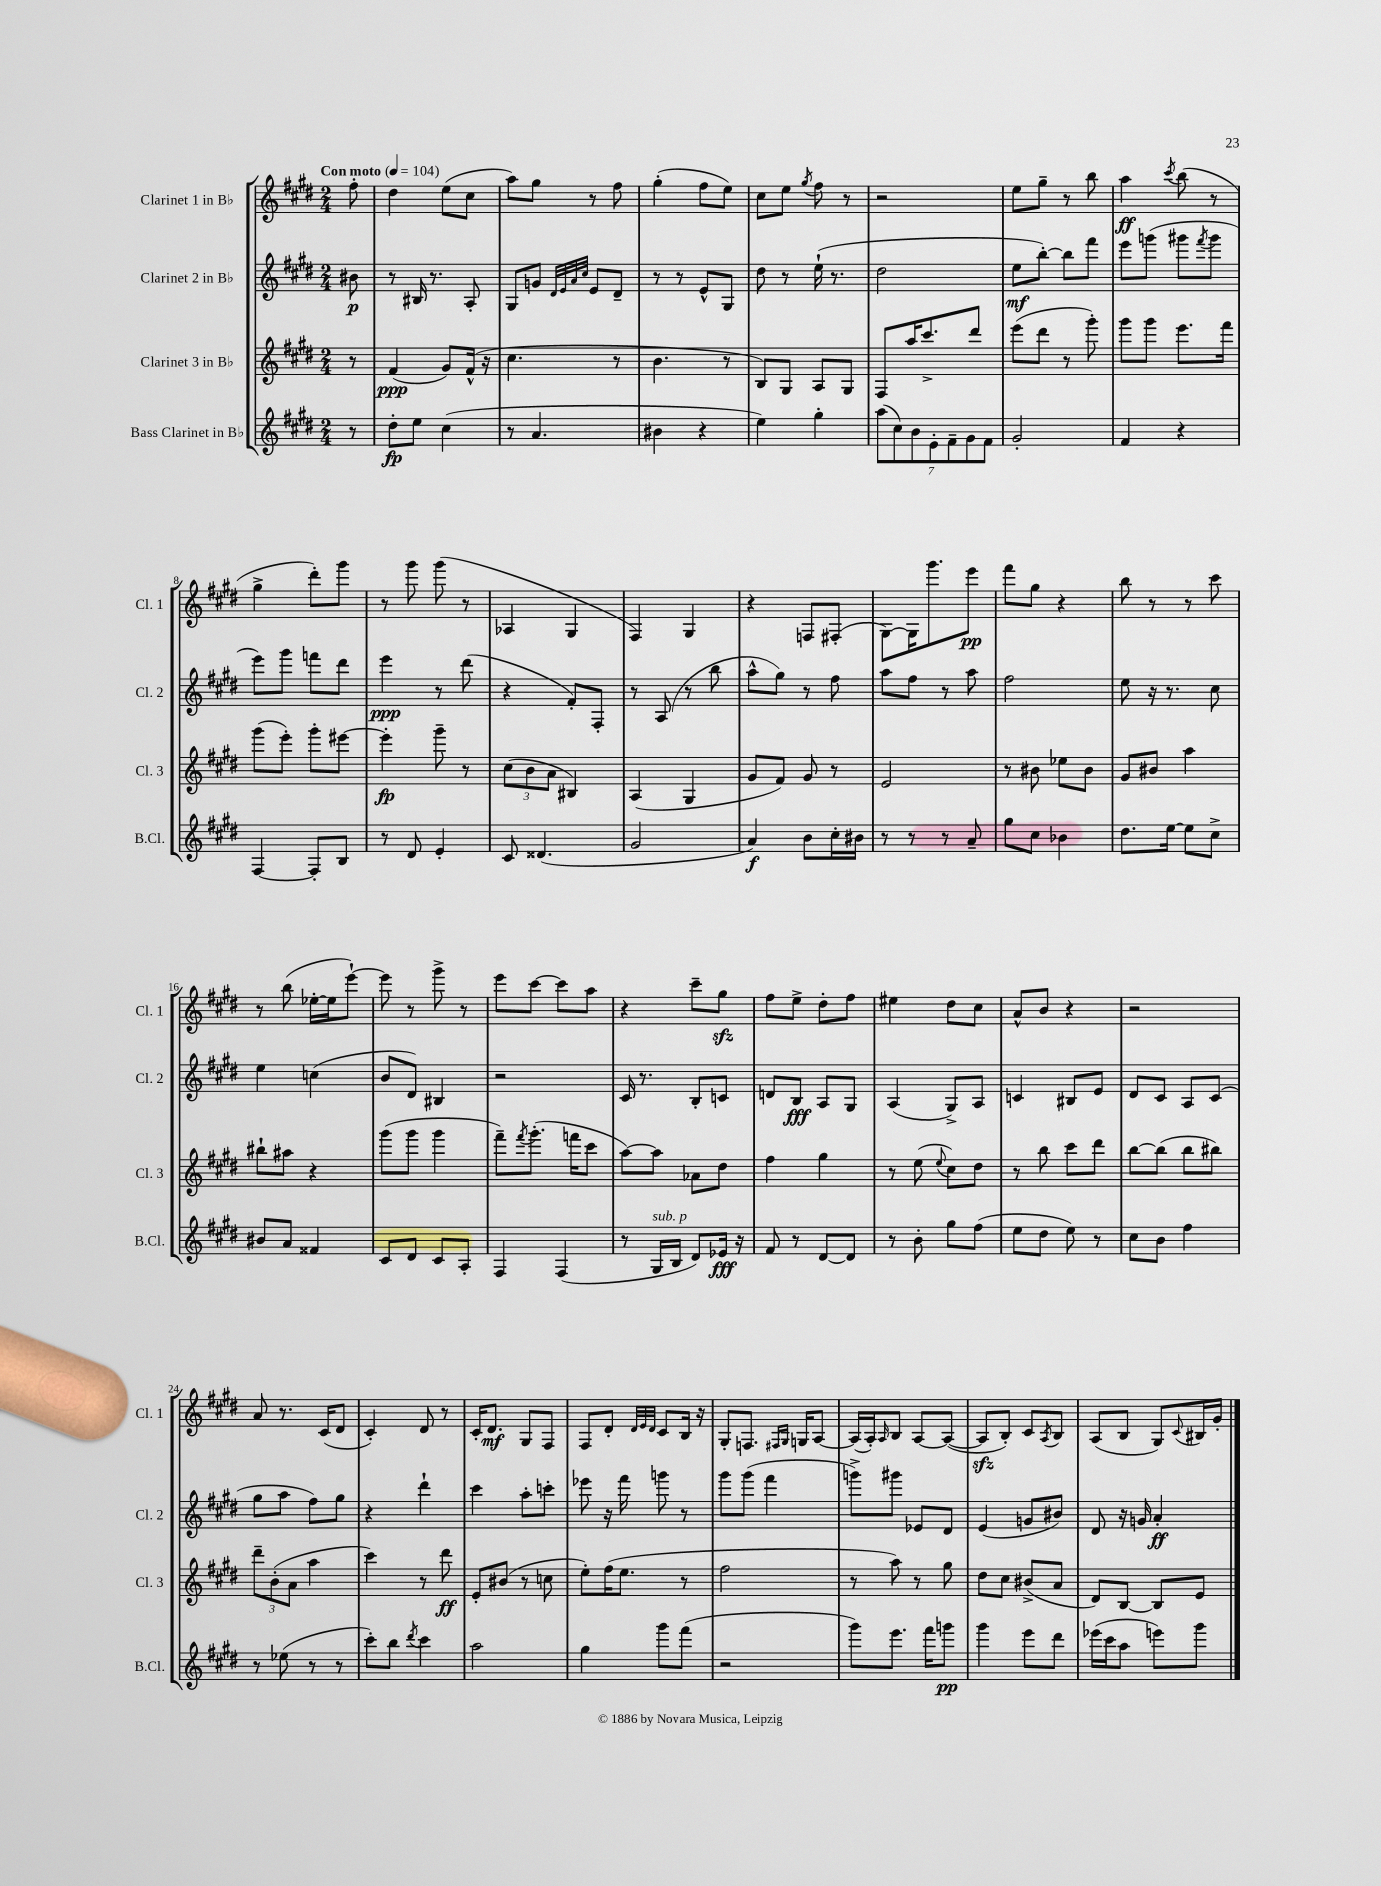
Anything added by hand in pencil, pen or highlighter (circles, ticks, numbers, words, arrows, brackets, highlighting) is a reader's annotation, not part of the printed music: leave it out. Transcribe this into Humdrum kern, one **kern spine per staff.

**kern	**dynam	**kern	**dynam	**kern	**dynam	**kern	**dynam
*part4	*part4	*part3	*part3	*part2	*part2	*part1	*part1
*staff4	*staff4	*staff3	*staff3	*staff2	*staff2	*staff1	*staff1
*I"Bass Clarinet in B♭	*	*I"Clarinet 3 in B♭	*	*I"Clarinet 2 in B♭	*	*I"Clarinet 1 in B♭	*
*I'B.Cl.	*	*I'Cl. 3	*	*I'Cl. 2	*	*I'Cl. 1	*
*clefG2	*	*clefG2	*	*clefG2	*	*clefG2	*
*k[f#c#g#d#]	*	*k[f#c#g#d#]	*	*k[f#c#g#d#]	*	*k[f#c#g#d#]	*
*M2/4	*	*M2/4	*	*M2/4	*	*M2/4	*
*MM104	*	*MM104	*	*MM104	*	*MM104	*
=	=	=	=	=	=	=	=
!	!	!	!	!	!	!LO:TX:a:B:t=Con moto	!
8r	.	8r	.	8b#X\	p	8ff#'\	.
=1	=1	=1	=1	=1	=1	=1	=1
8dd#'\L	fp	(4f#/	ppp	8r	.	4dd#\	.
8ee\J	.	.	.	16B#X/	.	.	.
.	.	.	.	8.r	.	.	.
(4cc#\	.	8g#/L)	.	.	.	(8ee\L	.
.	.	(16f#^^/Jk	.	8A'/	.	8cc#\J	.
.	.	16r	.	.	.	.	.
=2	=2	=2	=2	=2	=2	=2	=2
8r	.	4.cc#\	.	8G#/L	.	8aa\L)	.
4.a/	.	.	.	8gn/J	.	8gg#\J	.
.	.	.	.	32qqd#/LLL	.	.	.
.	.	.	.	32qqe/	.	.	.
.	.	.	.	32qqa/	.	.	.
.	.	.	.	32qqcc#/JJJ	.	.	.
.	.	.	.	8e/L	.	8r	.
.	.	8r	.	8d#~/J	.	8ff#\	.
=3	=3	=3	=3	=3	=3	=3	=3
4b#X\	.	4.b\	.	8r	.	(4gg#'\	.
.	.	.	.	8r	.	.	.
4r	.	.	.	8e^^/L	.	8ff#\L	.
.	.	8r	.	8G#/J	.	8ee\J)	.
=4	=4	=4	=4	=4	=4	=4	=4
4ee\)	.	8B/L)	.	8dd#\	.	8cc#\L	.
.	.	8G#/J	.	8r	.	8ee\J	.
.	.	.	.	.	.	8qgg#/	.
4gg#'\	.	8A/L	.	(16ee`\	.	8ff#\	.
.	.	.	.	8.r	.	.	.
.	.	8G#/J	.	.	.	8r	.
=5	=5	=5	=5	=5	=5	=5	=5
(14aa\L	.	8F#/L	.	2dd#\	.	2r	.
14cc#\)	.	.	.	.	.	.	.
.	.	16aa/K	.	.	.	.	.
14b\	.	.	.	.	.	.	.
.	.	8.ccc#^/	.	.	.	.	.
14e'\	.	.	.	.	.	.	.
14f#~\	.	.	.	.	.	.	.
14g#\	.	.	.	.	.	.	.
.	.	8ddd#/J	.	.	.	.	.
14f#\J	.	.	.	.	.	.	.
=6	=6	=6	=6	=6	=6	=6	=6
2g#'/	.	(8eee\L	.	8ee\L	mf	8ee\L	.
.	.	8ddd#\J	.	[8bb'\J)	.	8gg#~\J	.
.	.	8r	.	8bb\L]	.	8r	.
.	.	8ggg#'\)	.	8fff#\J	.	8bb\	.
=7	=7	=7	=7	=7	=7	=7	=7
4f#/	.	8ggg#\L	.	8eee\L	.	4aa\	ff
.	.	8ggg#\J	.	(8gggn\J	.	.	.
.	.	.	.	.	.	8qccc#/	.
4r	.	8.eee\L	.	8ggg#X\L	.	(8bb\	.
.	.	.	.	8qfff#/	.	.	.
.	.	.	.	8ggg#\J	.	8r	.
.	.	16fff#\Jk	.	.	.	.	.
!!LO:LB:g=z
=8	=8	=8	=8	=8	=8	=8	=8
[4F#/	.	(8ggg#\L	.	8eee\L)	.	4gg#^\	.
.	.	8eee'\J)	.	8ggg#\J	.	.	.
8F#'/L]	.	8ggg#'\L	.	8fffn\L	.	8ddd#'\L)	.
8B/J	.	[8eee#X\J	.	8ddd#\J	.	8ggg#\J	.
=9	=9	=9	=9	=9	=9	=9	=9
8r	.	4eee#'\]	fp	4eee\	ppp	8r	.
8d#/	.	.	.	.	.	8ggg#\	.
4e'/	.	8ggg#~\	.	8r	.	(8ggg#\	.
.	.	8r	.	(8ddd#\	.	8r	.
=10	=10	=10	=10	=10	=10	=10	=10
8c#/	.	(12cc#\L	.	4r	.	4A-X/	.
.	.	12b\	.	.	.	.	.
(4.d##X/	.	.	.	.	.	.	.
.	.	12a\J	.	.	.	.	.
.	.	4B#X/)	.	8f#'/L)	.	4G#/	.
.	.	.	.	8F#'/J	.	.	.
=11	=11	=11	=11	=11	=11	=11	=11
2g#/	.	(4A/	.	8r	.	4F#/)	.
.	.	.	.	(8A/	.	.	.
.	.	4G#/	.	8r	.	4G#/	.
.	.	.	.	8bb\	.	.	.
=12	=12	=12	=12	=12	=12	=12	=12
4a/)	f	8g#/L	.	8aa^^\L	.	4r	.
.	.	8f#/J)	.	8gg#\J)	.	.	.
8b\L	.	8g#/	.	8r	.	8Fn/L	.
16cc#'\L	.	8r	.	8ff#\	.	(8F#X'/J	.
16b#X\JJ	.	.	.	.	.	.	.
=13	=13	=13	=13	=13	=13	=13	=13
8r	.	2e/	.	8aa\L	.	[8G#\L)	.
8r	.	.	.	8ff#\J	.	16G#\K]	.
.	.	.	.	.	.	8.ggg#\	.
8r	.	.	.	8r	.	.	.
8a~/	.	.	.	8aa\	.	8eee\J	pp
=14	=14	=14	=14	=14	=14	=14	=14
8gg#\L	.	8r	.	2ff#\	.	8fff#\L	.
8cc#\J	.	8b#X\	.	.	.	8gg#\J	.
4b-X\	.	8ee-X\L	.	.	.	4r	.
.	.	8b#\J	.	.	.	.	.
=15	=15	=15	=15	=15	=15	=15	=15
8.dd#\L	.	8g#/L	.	8ee\	.	8bb\	.
.	.	8b#X/J	.	16r	.	8r	.
[16ee\Jk	.	.	.	8.r	.	.	.
8ee\L]	.	4aa\	.	.	.	8r	.
8cc#^\J	.	.	.	8cc#\	.	8ccc#\	.
!!LO:LB:g=z
=16	=16	=16	=16	=16	=16	=16	=16
8b#X/L	.	8bb#X`\L	.	4ee\	.	8r	.
8a/J	.	8aa#X\J	.	.	.	(8bb\	.
4f##X/	.	4r	.	(4ccn\	.	[16ee-X'\LL	.
.	.	.	.	.	.	16ee-\J]	.
.	.	.	.	.	.	[8eee`\J)	.
=17	=17	=17	=17	=17	=17	=17	=17
8c#/L	.	(8ggg#\L	.	8b/L	.	8eee\]	.
8d#/J	.	8ggg#\J	.	8d#/J)	.	8r	.
8c#/L	.	4ggg#\	.	4B#X/	.	8ggg#^\	.
8A'/J	.	.	.	.	.	8r	.
=18	=18	=18	=18	=18	=18	=18	=18
4F#/	.	8fff#~\L)	.	2r	.	8eee\L	.
.	.	8qfff#/	.	.	.	.	.
.	.	(8.ggg#'\J	.	.	.	[8ccc#\J	.
(4F#/	.	.	.	.	.	8ccc#\L]	.
.	.	16fffn\KL	.	.	.	.	.
.	.	8ccc#\J	.	.	.	8aa\J	.
=19	=19	=19	=19	=19	=19	=19	=19
8r	.	[8aa\L)	.	16c#/	.	4r	.
.	.	.	.	8.r	.	.	.
!LO:TX:a:i:t=sub. p	!	!	!	!	!	!	!
16G#/LL	.	8aa\J]	.	.	.	.	.
16B/JJ	.	.	.	.	.	.	.
8d#/L)	.	8a-X\L	.	8B'/L	.	8ccc#~\L	.
16e-X/Jk	fff	8dd#\J	.	8cn/J	.	8gg#zz\J	.
16r	.	.	.	.	.	.	.
=20	=20	=20	=20	=20	=20	=20	=20
8f#/	.	4ff#\	.	8dn/L	.	8ff#\L	.
8r	.	.	.	8B/J	fff	8ee^\J	.
[8d#/L	.	4gg#\	.	8A/L	.	8dd#'\L	.
8d#/J]	.	.	.	8G#/J	.	8ff#\J	.
=21	=21	=21	=21	=21	=21	=21	=21
8r	.	8r	.	(4A/	.	4ee#X\	.
8b'\	.	(8ee\	.	.	.	.	.
.	.	8qqee/	.	.	.	.	.
8gg#\L	.	8cc#\L)	.	8G#^/L)	.	8dd#\L	.
(8ff#\J	.	8dd#\J	.	8A/J	.	8cc#\J	.
=22	=22	=22	=22	=22	=22	=22	=22
8ee\L	.	8r	.	4cn/	.	8a^^/L	.
8dd#\J	.	8bb\	.	.	.	8b/J	.
8ee\)	.	8ccc#\L	.	8B#X/L	.	4r	.
8r	.	8ddd#\J	.	8e/J	.	.	.
=23	=23	=23	=23	=23	=23	=23	=23
8cc#\L	.	[8bb\L	.	8d#/L	.	2r	.
8b\J	.	(8bb\J]	.	8c#/J	.	.	.
4ff#\	.	8bb\L	.	8A/L	.	.	.
.	.	8bb#X\J)	.	(8c#/J	.	.	.
!!LO:LB:g=z
=24	=24	=24	=24	=24	=24	=24	=24
8r	.	12ddd#~\L	.	8gg#\L	.	8a/	.
.	.	(12b'\	.	.	.	.	.
(8ee-X\	.	.	.	8aa\J	.	8.r	.
.	.	12a\J	.	.	.	.	.
8r	.	4aa\	.	8ff#\L)	.	.	.
.	.	.	.	.	.	(16c#/KL	.
8r	.	.	.	8gg#\J	.	8d#/J	.
=25	=25	=25	=25	=25	=25	=25	=25
8ccc#'\L)	.	4ccc#\)	.	4r	.	4c#'/)	.
8bb\J	.	.	.	.	.	.	.
8qddd#/	.	.	.	.	.	.	.
4ccc#\	.	8r	.	4ddd#`\	.	8d#/	.
.	.	8ddd#\	ff	.	.	8r	.
=26	=26	=26	=26	=26	=26	=26	=26
2aa\	.	8e'/L	.	4ccc#\	.	16c#'/KL	.
.	.	.	.	.	.	8.d#/J	mf
.	.	(8b#X/J	.	.	.	.	.
.	.	8r	.	8aa'\L	.	8G#/L	.
.	.	8ccn\	.	8cccn'\J	.	8F#/J	.
=27	=27	=27	=27	=27	=27	=27	=27
4gg#\	.	8ee'\L)	.	8eee-X\	.	8F#/L	.
.	.	(16ff#\K	.	16r	.	8d#'/J	.
.	.	8.ee\J	.	16fff#\	.	.	.
.	.	.	.	.	.	32qqd#/LLL	.
.	.	.	.	.	.	32qqe/	.
.	.	.	.	.	.	32qqd#/JJJ	.
8ggg#\L	.	.	.	8gggn\	.	8c#/L	.
(8fff#\J	.	8r	.	8r	.	16B/Jk	.
.	.	.	.	.	.	16r	.
=28	=28	=28	=28	=28	=28	=28	=28
2r	.	2ff#\	.	8ggg#\L	.	8G#'/L	.
.	.	.	.	(8ggg#\J	.	8.Fn/J	.
.	.	.	.	4fff#\	.	.	.
.	.	.	.	.	.	16qqF#X/LL	.
.	.	.	.	.	.	16qqG#/JJ	.
.	.	.	.	.	.	16Gn/KL	.
.	.	.	.	.	.	[8A/J	.
=29	=29	=29	=29	=29	=29	=29	=29
8ggg#\L)	.	8r	.	8gggn^\L)	.	(16A/LL]	.
.	.	.	.	.	.	16A'/J)	.
.	.	.	.	.	.	16qqA/	.
8.eee\J	.	8aa\)	.	8ggg#X\J	.	8B/J	.
.	.	8r	.	8e-X/L	.	[8A/L	.
16fff#\KL	.	.	.	.	.	.	.
8gggn\J	pp	8gg#\	.	8d#/J	.	(8A/J_	.
=30	=30	=30	=30	=30	=30	=30	=30
4ggg#\	.	8dd#\L	.	(4e/	.	8Azz/L]	.
.	.	8cc#\J	.	.	.	8B'/J)	.
8eee\L	.	(8b#X^/L	.	8gn/L	.	8c#/L	.
.	.	.	.	.	.	8qA/	.
8ddd#\J	.	8a/J	.	8b#X/J)	.	8B/J	.
=31	=31	=31	=31	=31	=31	=31	=31
(16eee-X\LL	.	8d#/L)	.	8d#/	.	(8A/L	.
16ccc#\J	.	.	.	.	.	.	.
8aa\J	.	[8B/J	.	16r	.	8B/J	.
.	.	.	.	16gn/	.	.	.
8eeen\L)	.	8B/L]	.	4a'/	ff	8G#/L)	.
.	.	.	.	.	.	8qqc#/	.
8ggg#\J	.	8e/J	.	.	.	16B#X/L	.
.	.	.	.	.	.	16g#'/JJ	.
==	==	==	==	==	==	==	==
*-	*-	*-	*-	*-	*-	*-	*-
